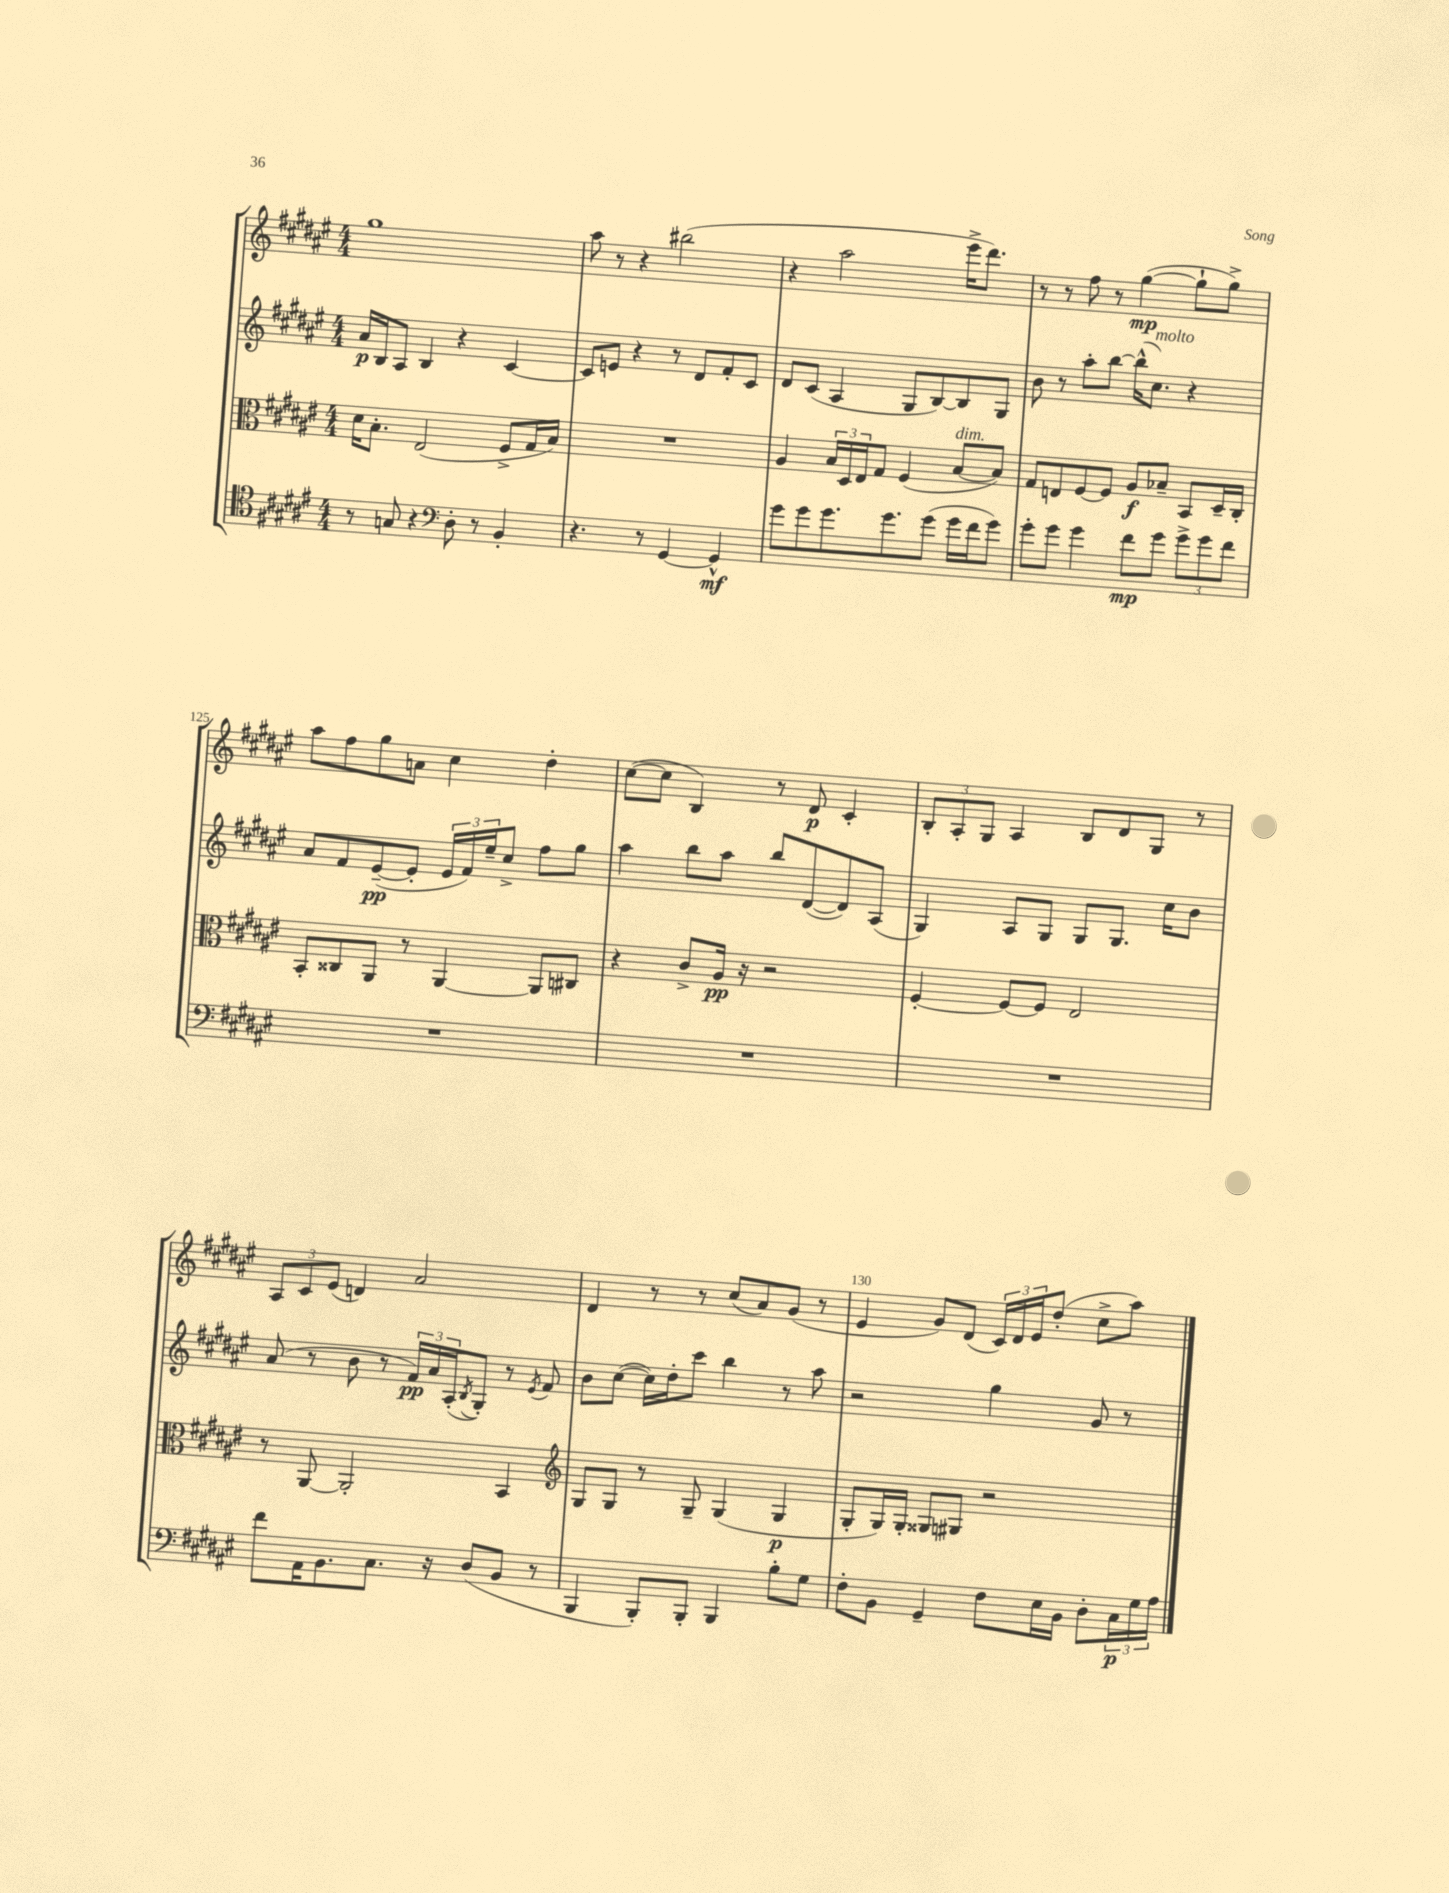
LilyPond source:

<<
\new StaffGroup <<
\new Staff = "s0" {
    \clef treble \key fis \major \numericTimeSignature \time 4/4
    gis''1 |
    ais''8 r8 r4 bis''2( |
    r4 ais''2 eis'''16-> dis'''8.) |
    r8 r8 fis''8 r8 gis''4~\mp( gis''8-! gis''8->) |
    ais''8 fis''8 gis''8 a'8 cis''4 dis''4-. |
    cis''8~( cis''8 b4) r8 dis'8\p cis'4-. |
    \tuplet 3/2 { b8-. ais8-. gis8 } ais4 b8 dis'8 gis8 r8 |
    \tuplet 3/2 { ais8 cis'8 eis'8( } d'4) ais'2 |
    dis'4 r8 r8 cis''8( ais'8) gis'8( r8 |
    eis'4 gis'8) dis'8( \tuplet 3/2 { cis'16) dis'16 eis'16 } dis''8-.( cis''8-> ais''8) \bar "|." |
}
\new Staff = "s1" {
    \clef treble \key fis \major \numericTimeSignature \time 4/4
    ais'16\p b16 ais8 b4 r4 cis'4~ |
    cis'8 e'8 r4 r8 dis'8 fis'8-. cis'8 |
    dis'8 cis'8( ais4 gis8 b8~) b8 gis8 |
    b'8 r8 ais''8-. b''8~ b''16-^( cis''8.^\markup { \italic "molto" }) r4 |
    ais'8 fis'8 eis'8~--\pp( eis'8-. \tuplet 3/2 { eis'16 fis'16) eis''16-- } cis''8-> fis''8 gis''8 |
    ais''4 b''8 ais''8 b''8 dis'8~( dis'8) ais8( |
    gis4) ais8 gis8 gis8 gis8. cis''16 b'8 |
    ais'8( r8 b'8 r8 \tuplet 3/2 { fis'16\pp) ais'16 ais16-.( } \acciaccatura { b8 } gis8-.) r8 \acciaccatura { eis'8 } fis'8 |
    b'8 cis''8~( cis''16) dis''16-. cis'''8 b''4 r8 ais''8 |
    r2 gis''4 gis'8 r8 \bar "|." |
}
\new Staff = "s2" {
    \clef alto \key fis \major \numericTimeSignature \time 4/4
    dis'16 b8.-. eis2( fis8-> gis16 b16) |
    R1 |
    ais4 \tuplet 3/2 { b16 dis16 eis16 } gis8 fis4( b8~^\markup { \italic "dim." } b8) |
    gis8 e8 fis8~ fis8 ais8\f bes8-- b,8 dis16-- cis16-. |
    b,8-. cisis8 ais,8 r8 ais,4~ ais,8 cis8 |
    r4 cis'8-> ais16\pp r16 r2 |
    fis4~-. fis8~ fis8 eis2 |
    r8 ais,8~ ais,2-. b,4 |
    \clef treble gis8 gis8 r8 gis8-- gis4( gis4\p |
    gis8-. gis16) gis16-. gisis8 gis8 r2 \bar "|." |
}
\new Staff = "s3" {
    \clef tenor \key fis \major \numericTimeSignature \time 4/4
    r8 g8 r4 \clef bass dis8-. r8 b,4-. |
    r4. r8 gis,4~ gis,4-^\mf |
    gis'8 gis'8 gis'8. gis'8. gis'8( gis'16 fis'16 gis'8) |
    gis'8-. gis'8 gis'4 fis'8\mp gis'8 \tuplet 3/2 { gis'8-> gis'8 fis'8 } |
    R1 |
    R1 |
    R1 |
    fis'8 ais,16 b,8. cis8. r16 dis8( b,8 r8 |
    b,,4 b,,8-.) b,,8-. b,,4 b8-. gis8 |
    fis8-. b,8 gis,4-- fis8 eis16 b,16 dis8-. \tuplet 3/2 { cis16\p gis16 ais16 } \bar "|." |
}
>>
>>
\layout { \context { \Score currentBarNumber = #121 \override BarNumber.break-visibility = ##(#f #t #t) barNumberVisibility = #(every-nth-bar-number-visible 5) } }
